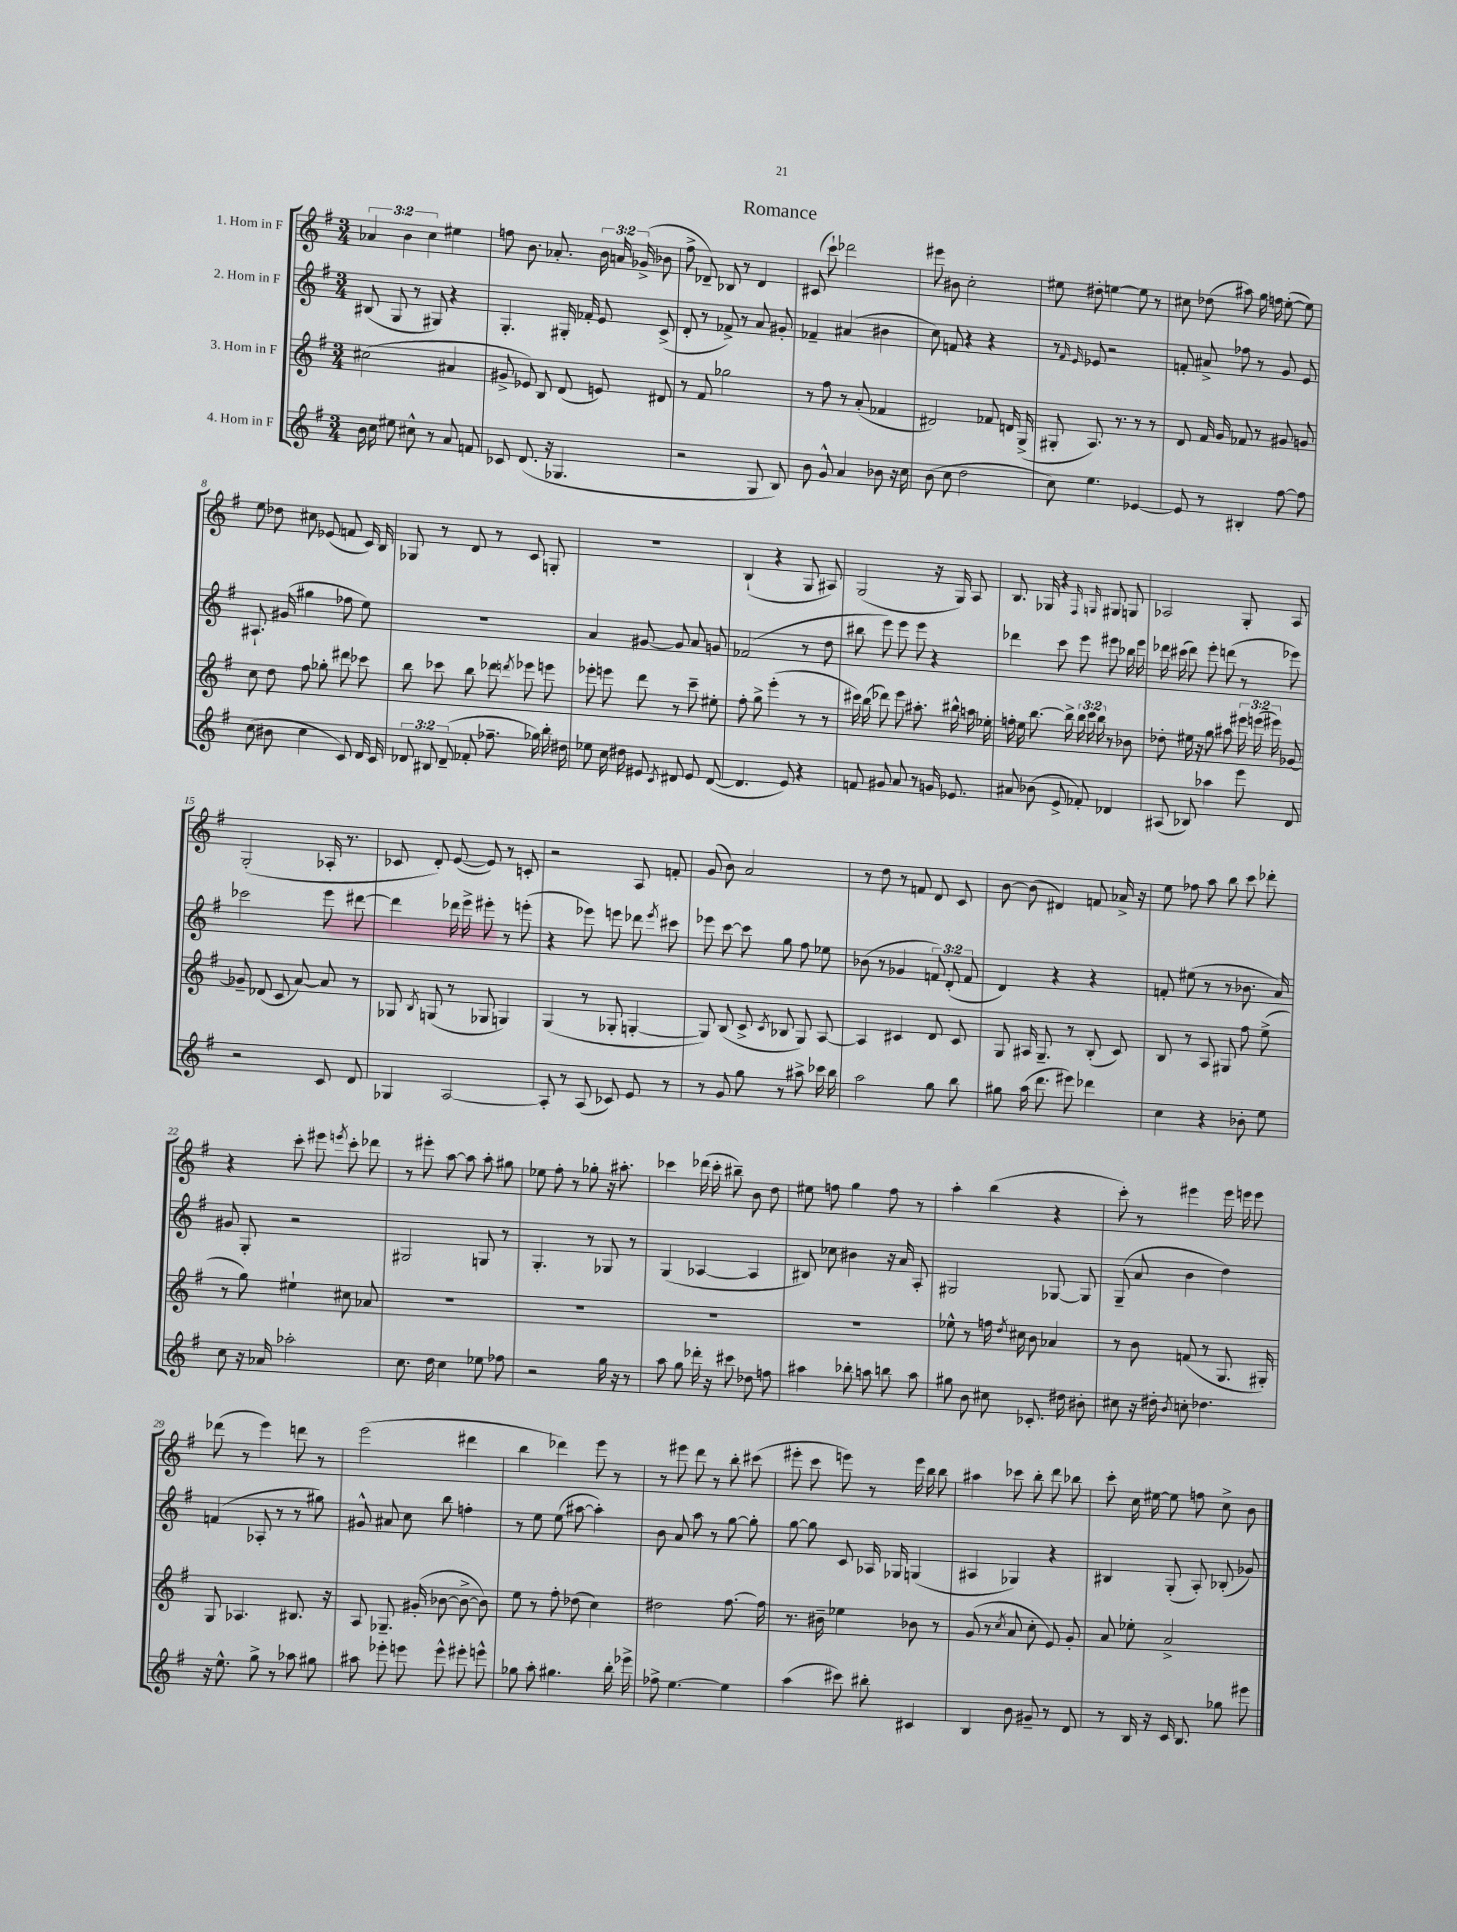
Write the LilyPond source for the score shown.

\header { title = "Romance" }
<<
\new StaffGroup <<
\new Staff = "s0" \with { instrumentName = "1. Horn in F" } {
    \clef treble \key g \major \numericTimeSignature \time 3/4 \override Staff.TupletNumber.text = #tuplet-number::calc-fraction-text
    \autoBeamOff \tuplet 3/2 { aes'4 b'4 c''4 } eis''4 |
    f''8 b'8. aes'8.-. \tuplet 3/2 { b'16 a'16 ges'16->( } bes'8 |
    fis''8-> des'8--) bes8 r8 des'4 |
    cis'8( c'''8-!) des'''2 |
    eis'''8 bis'8 c''2-. |
    eis''8 dis''8-. e''4~ e''8 r8 |
    cis''8 des''8( ais''8) g''16 f''16 e''8~-.( e''8) |
    e''8 des''8 cis''8 ees'8( f'8 c'16) b16 |
    ges8 r8 d'8 r8 c'8 g8-. |
    R2. |
    b4-!( r4 g8 ais8) |
    g2( r16 g16) a8 |
    b8. ges16 r4 \grace { fis16 g16 } gis8 g8 |
    aes2 g8-. aes8 |
    g2-.( aes16-. r8. |
    ces'8 d'8-.) e'8~( e'8) r8 c'8-. |
    r2 a8 f'8-. |
    g'8( b'8) a'2 |
    r8 d''8 r8 f'8 d'8 c'8 |
    b'8~ b'8( dis'4) f'8 aes'16-> r16 |
    e''8 fes''8 a''8 b''8 c'''8 des'''8-. |
    r4 c'''8-. eis'''8 \acciaccatura { e'''8 } c'''8-. des'''8 |
    r8 eis'''8-. a''8~ a''8 a''8-. gis''8 |
    ees''8 fis''8-. r8 ges''8-. r16 ais''8.-. |
    ces'''4 des'''16( ces'''16-. bis''8--) b'8 d''8 |
    eis''8 f''8 g''4 f''8 r8 |
    a''4-. b''4( r4 |
    c'''8-.) r8 eis'''4 eis'''16 e'''16 e'''8 |
    des'''8( r8 e'''4) d'''8 r8 |
    e'''2( dis'''4 |
    b''4 des'''4) e'''8 r8 |
    r8 eis'''8 d'''8 r8 b''8-. cis'''8( |
    eis'''8-. c'''8 e'''8) r8 e'''16 b''16 b''8 |
    ais''4 ces'''8 b''8-. d'''8 bes''8 |
    c'''8-. c''16 eis''16~ eis''8 f''8 c''8-> b'8 \bar "|." |
}
\new Staff = "s1" \with { instrumentName = "2. Horn in F" } {
    \clef treble \key g \major \numericTimeSignature \time 3/4 \override Staff.TupletNumber.text = #tuplet-number::calc-fraction-text
    \autoBeamOff bis8( g8 r8 gis8) r4 |
    g4.-. gis16-. fes'16-. e'8 c'8->( |
    d'8-. r8 fes'8->) r8 a'8 gis'8-. |
    fes'4-- ais'4( bis'4 |
    c''8) f'8 r4 r4 |
    r8 \grace { fis'16 e'16 } ees'8 r2 |
    f'8-. ais'8-> fes''8 r8 g'8 e'8 |
    ais8.-! gis'16( gis''4 fes''8 e''8) |
    R2. |
    a'4 gis'8~ gis'8 a'8 g'8 |
    fes'2( r8 d''8 |
    bis''8 e'''8) e'''8 e'''8 r4 |
    des'''4 c'''8 e'''8 eis'''8 bes''16 eis'''16 |
    des'''16 cis'''16( des'''8) e'''8-. d'''8( r8 ees'''8) |
    ces'''2 e'''8 dis'''8~ |
    dis'''4 des'''16 e'''16-> eis'''8-. r8 e'''8-.( |
    r4 ees'''8) e'''8 des'''8 \acciaccatura { e'''8 } cis'''8 |
    ees'''8 c'''8~ c'''8 g''8 fis''8 ees''8 |
    bes'8( r8 ges'4 \tuplet 3/2 { f'8) d'8-.( f'8 } |
    d'4) r4 r4 |
    f'8-. eis''8( r8 r8 bes'8. a'16) |
    gis'8 g8-. r2 |
    gis2 g8 r8 |
    g4.-. r8 ges8 r8 |
    g4( aes4~ aes4 |
    bis8) ces''8 bis'4 r16 a'16 a8-. |
    gis2 ges8~ ges8 |
    g8--( a'8 b'4 d''4) |
    f'4( aes8-. r8 r8 gis''8) |
    gis'8-^ ais'8 c''8 b''8 f''4-. |
    r8 e''8 e''8( ais''8~ ais''4-.) |
    b'8 a'8 a''8 r8 g''8~ g''8-. |
    g''8~ g''8 c'8 aes16 ges16 g4( |
    ais4 ges4) r4 |
    bis4 g8-.( a8-.) bes8-.( ges'8) \bar "|." |
}
\new Staff = "s2" \with { instrumentName = "3. Horn in F" } {
    \clef treble \key g \major \numericTimeSignature \time 3/4 \override Staff.TupletNumber.text = #tuplet-number::calc-fraction-text
    \autoBeamOff cis''2( ais'4 |
    gis'8-> ees'8) b8 d'8( e'8) dis'8 |
    r8 fis'8 ges''2 |
    r8 fis''8 r8 a'8-.( fes'4 |
    dis'2) fes'8 d'16 g16->( |
    gis8-. a8.) r8. r8 r8 |
    d'8 fis'16 g'16 fes'8 r8 gis'8 g'8 |
    c''8 d''8 fis''8 ges''8-. dis'''8 ces'''8 |
    b''8 ces'''8 b''8 des'''8 \acciaccatura { d'''8 } ees'''8 e'''8 |
    ees'''8-. e'''8 d'''8 r8 c'''8-- eis''8-. |
    fis''8-. g''8-> e'''4-.( r8 r8 |
    cis'''16) b''16( des'''8) e'''8 ais''8.-. bis''16-^ a''16 ees''16-. |
    f''16-. e''16 b''8.~ b''16-> \tuplet 3/2 { b''16 c'''16 b''16 } r8 bes'8 |
    des''8-. eis''16 r16 g''8 ais''8 \tuplet 3/2 { eis'''16 e'''16( eis'''16) } ges'8~ |
    ges'8-- des'8( c'8 a'8~) a'8 r8 |
    ges8 \acciaccatura { b8 } g8( r8 ges8 g4) |
    g4( r8 ges8-. g4~-. |
    g8) b8( c'8-> \acciaccatura { c'8 } bes8 g8) a8~ |
    a4 cis'4 d'8 cis'8 |
    g8 ais16 g8.-- r8 b8-.( c'8) |
    b8 r8 a8 gis8 fis''8 e''8->( |
    r8 g''8) eis''4-! cis''8 aes'8 |
    R2. |
    R2. |
    R2. |
    R2. |
    ees''8-^ r8 f''16 \acciaccatura { d''8 } cis''16 b'8 aes'4 |
    r8 b'8 f'8( r8 g8. gis16-.) |
    g8 aes4. bis8. r16 |
    a8 ges8.-- gis'16-.( bes'8~ bes'8~-> bes'8) |
    e''8 r8 fis''8-. des''8( c''4) |
    dis''2 fis''8.~ fis''16 |
    r8. bis'16-- ees''4 bes'8 r8 |
    g'8( r8 \acciaccatura { c''8 } a'8 c''8-. e'8) g'8-. |
    a'8 ees''8-. a'2-> \bar "|." |
}
\new Staff = "s3" \with { instrumentName = "4. Horn in F" } {
    \clef treble \key g \major \numericTimeSignature \time 3/4 \override Staff.TupletNumber.text = #tuplet-number::calc-fraction-text
    \autoBeamOff b'16 c''16 eis''8 cis''8-^ r8 a'8 f'8 |
    ces'8 d'8.( r16 ges4. |
    r2 g8 b8) |
    b'8 g'8-^ a'4 bes'8 r16 c''16 |
    b'8( c''8 d''2 |
    c''8) e''4. ees'4~ |
    ees'8 r8 bis4-. fis''8~ fis''8 |
    c''8( bis'8 c''4 c'8) d'16 c'16 |
    \tuplet 3/2 { des'8 bis8 des'8--( } fes'8-. fes''8.-- ges''16) b''16-. dis''16 |
    ees''8 c''16 dis''16 eis'8 \acciaccatura { c'8 } dis'8 eis'8 dis'8~( |
    dis'4. e'8) r4 |
    f'8 gis'8 a'8 r8 g'16 ees'8. |
    ais'8 bes'8( e'8-> fes'8-.) des'4 |
    ais8( bes8) aes''4 e'''8 d'8 |
    r2 c'8 d'8 |
    ges4 a2~ |
    a8-. r8 a8( ces'8) e'8 r8 |
    r8 g'8 g''8 r8 ais''8-> ces'''16 b''16 |
    a''2 g''8 b''8 |
    gis''8 a''16( d'''8. eis'''8) des'''4 |
    c''4 r4 bes'8-. e''8 |
    c''8 r16 aes'16 aes''2-. |
    c''8. d''16 c''4 ees''8 fes''8 |
    r2 g''16 r16 r8 |
    a''8 g''8 des'''16-. r16 cis'''8 des''8 f''8 |
    ais''4 bes''8-. a''8 b''8 a''8 |
    gis''8 b'8 cis''8 ces'8.-. dis''16 bis'8-. |
    cis''8 r16 dis''16-. \acciaccatura { b'8 } c''8-. des''4. |
    r16 e''8.-^ g''8-> r8 aes''8 gis''8 |
    ais''8 ees'''8-. e'''8 e'''8-^ eis'''8-. e'''8-^ |
    ges''8 a''8-. gis''4. b''16-. ees'''16-> |
    fes''8-> e''4.~ e''4 |
    a''4( cis'''8) bis''8-. cis'4 |
    b4 b'8 gis'8-- r8 d'8 |
    r8 b16 r16 c'16 b8. ges''8 eis'''8 \bar "|." |
}
>>
>>
